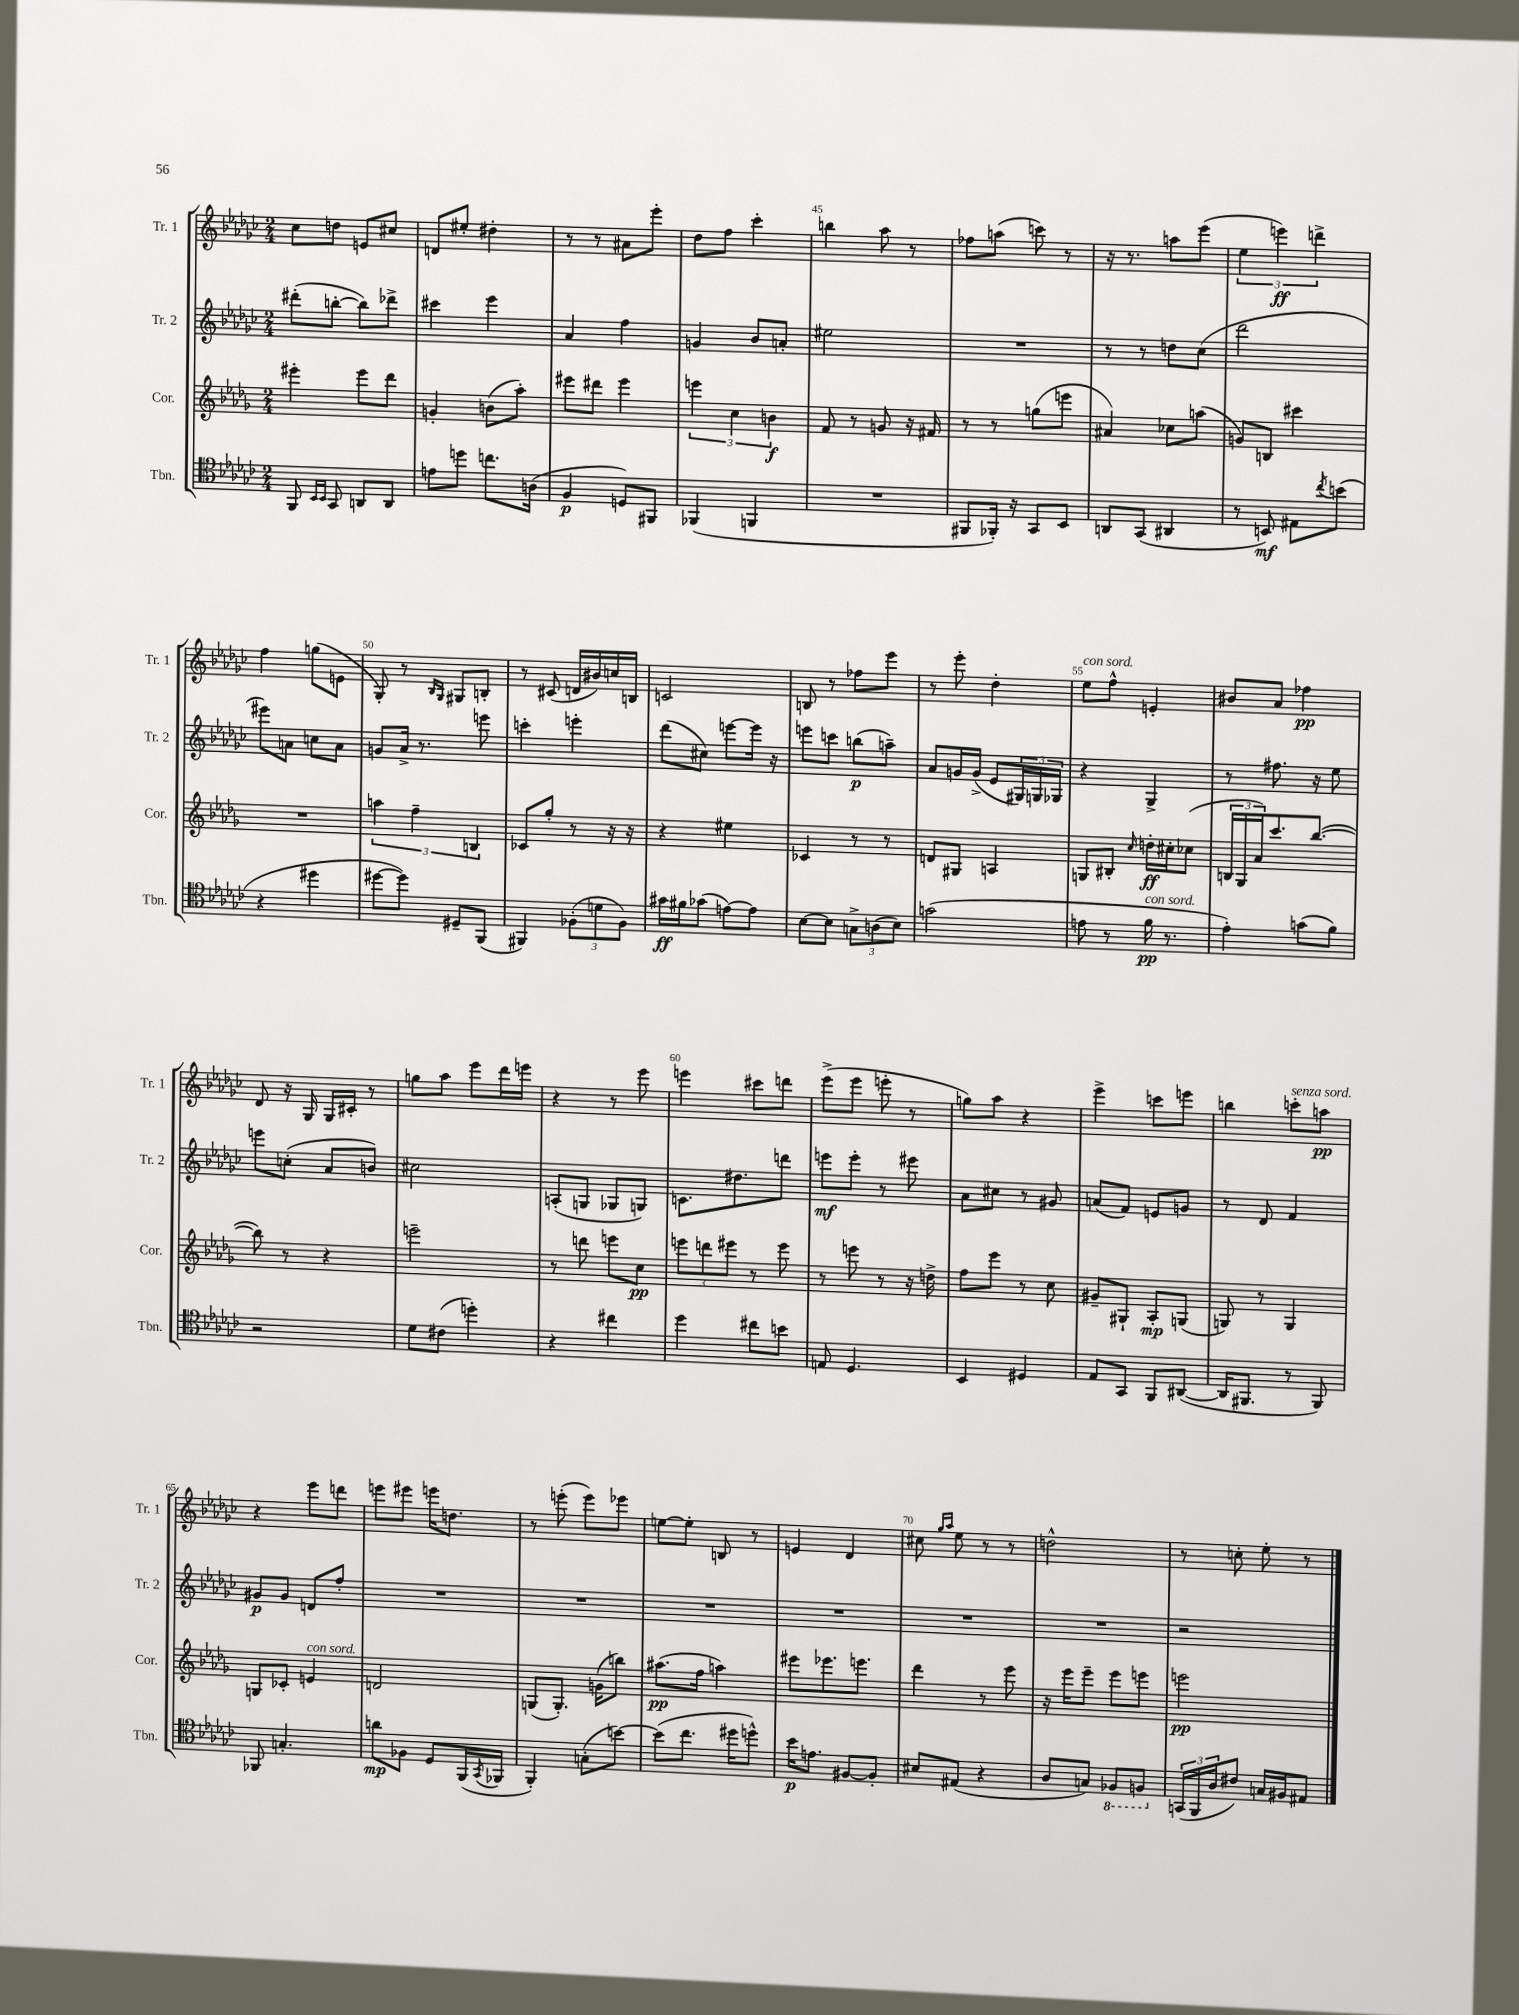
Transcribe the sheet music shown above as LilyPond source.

<<
\new StaffGroup <<
\new Staff = "s0" \with { instrumentName = "Tr. 1" shortInstrumentName = "Tr. 1" } {
    \clef treble \key ges \major \numericTimeSignature \time 2/4
    ces''8 d''8 e'8 cis''8 |
    d'8 eis''8-. dis''4-. |
    r8 r8 ais'8 ees'''8-. |
    des''8 f''8 ces'''4-. |
    b''4 aes''8 r8 |
    fes''8 a''8( c'''8) r8 |
    r16 r8. a''8 ees'''8( |
    \tuplet 3/2 { ees''4 e'''4\ff) d'''4-> } |
    f''4 g''8( e'8 |
    ges8-.) r8 \grace { bes16 ges16 } gis8 b8-. |
    r8 cis'8( d'16 bis'16) c''16 b16 |
    c'2 |
    b8 r8 fes''8 ees'''8 |
    r8 ees'''8-. des''4-. |
    ees''8^\markup { \italic "con sord." } f''8-^ e'4-. |
    bis'8 aes'8 fes''4\pp |
    des'8 r16 ges16 ges16 cis'16-. r8 |
    g''8 aes''8 ees'''8 des'''16 e'''16 |
    r4 r8 ees'''8 |
    e'''4 cis'''8 d'''8 |
    ees'''8->( ees'''8 e'''8-. r8 |
    g''8) aes''8 r4 |
    ees'''4-> c'''8 e'''8 |
    b''4 c'''8-.^\markup { \italic "senza sord." } a''8\pp |
    r4 ees'''8 d'''8 |
    e'''8 eis'''8 e'''16 d''8. |
    r8 e'''8-.( e'''8) ees'''8 |
    e''8~ e''8-. b8 r8 |
    e'4 des'4 |
    cis''8 \grace { ges''16 aes''16 } ees''8 r8 r8 |
    d''2-^ |
    r8 c''8-. ees''8-. r8 \bar "|." |
}
\new Staff = "s1" \with { instrumentName = "Tr. 2" shortInstrumentName = "Tr. 2" } {
    \clef treble \key ges \major \numericTimeSignature \time 2/4
    dis'''8-.( b''8~-. b''8) des'''8-> |
    cis'''4 ees'''4 |
    aes'4 f''4 |
    g'4 bes'8 a'8-. |
    eis''2 |
    R2 |
    r8 r8 d''8 ces''8( |
    des'''2 |
    eis'''8) a'8 c''8 a'8 |
    g'8 aes'16-> r8. e'''8 |
    c'''4-. e'''4-. |
    des'''8( cis''8) e'''8~ e'''16 r16 |
    e'''8 c'''8 b''8\p( a''8--) |
    aes'8 g'16 g'16->( ees'8 \tuplet 3/2 { gis16) g16 ges16 } |
    r4 ges4-> |
    r8 fis''8. r16 ees''8 |
    e'''8 c''8-.( aes'8 b'8) |
    cis''2 |
    a8-.( g8 ges8 g8) |
    c'8. dis''8. d'''8 |
    e'''8\mf e'''8-. r8 eis'''8 |
    aes'8 cis''8 r8 gis'8 |
    a'8( f'8) e'8 g'8 |
    r8 des'8 f'4 |
    gis'8\p gis'8 d'8 f''8-. |
    R2 |
    R2 |
    R2 |
    R2 |
    R2 |
    R2 |
    r2 \bar "|." |
}
\new Staff = "s2" \with { instrumentName = "Cor." shortInstrumentName = "Cor." } {
    \clef treble \key des \major \numericTimeSignature \time 2/4
    eis'''4-. eis'''8 des'''8 |
    g'4-. b'8( aes''8-.) |
    eis'''8 dis'''8 eis'''4 |
    \tuplet 3/2 { e'''4 c''4 b'4\f } |
    f'8 r8 g'8 r16 fis'16 |
    r8 r8 g''8( e'''8 |
    ais'4) ces''8 a''8( |
    g'8) b8 cis'''4 |
    R2 |
    \tuplet 3/2 { a''4 f''4-- b4 } |
    ces'8 ges''8-. r8 r16 r16 |
    r4 eis''4 |
    ces'4 r8 r8 |
    d'8 gis8 a4 |
    g8 bis8-. \grace { c''16 } d''16-.\ff cis''16-. ces''8( |
    \tuplet 3/2 { b16 ges16 aes'16) } c'''8. bes''8.~( |
    bes''8) r8 r4 |
    e'''2-- |
    r8 d'''8 e'''8 c''8\pp |
    \tuplet 3/2 { e'''8 d'''8 eis'''8 } r8 eis'''8 |
    r8 e'''8 r8 r16 d''16-> |
    f''8 ees'''8 r8 c''8 |
    gis'8-- gis8-! aes8-.\mp g8( |
    g8) r8 g4 |
    g8 ces'8-. e'4^\markup { \italic "con sord." } |
    d'2 |
    g8( g8.-.) g'16( b''8) |
    ais''8.\pp( f''16 a''4) |
    eis'''8 ees'''8. e'''8. |
    des'''4 r8 ees'''8 |
    r16 ees'''16 ees'''8-- ees'''8 e'''8 |
    e'''2\pp \bar "|." |
}
\new Staff = "s3" \with { instrumentName = "Tbn." shortInstrumentName = "Tbn." } {
    \clef tenor \key ges \major \numericTimeSignature \time 2/4
    f,8 \grace { bes,16 bes,16 } ges,8 a,8 a,8 |
    e'8 d''8 c''8. a16( |
    f4\p d8) fis,8 |
    fes,4( f,4 |
    R2 |
    fis,8 fes,16-.) r16 ges,8 bes,8 |
    a,8 ges,8( ais,4 |
    r8 b,8\mf) eis8 \acciaccatura { ces''8 } b'8( |
    r4 dis''4 |
    dis''8~ dis''8) dis8-- f,8( |
    fis,4) \tuplet 3/2 { fes8-.( d'8 fes8) } |
    gis'16\ff fis'16 ges'8( e'8~) e'8 |
    bes8~ bes8 \tuplet 3/2 { g8-> a8( bes8) } |
    g'2( |
    e'8 r8 f'16\pp^\markup { \italic "con sord." } r8. |
    ees'4-.) g'8( f'8) |
    r2 |
    des'8 cis'8( d''4-.) |
    r4 cis''4 |
    des''4 cis''8 b'8 |
    e8 des4. |
    bes,4 dis4 |
    ees8 ges,8 f,8 ais,8~( |
    ais,16 fis,8. r8 fis,8) |
    fes,8 g4.-. |
    a'8\mp fes8 des8 f,16( \acciaccatura { ges,8 } fes,16 |
    f,4-.) g8-.( b'8~) |
    b'8( ces''8. dis''16 d''8-^) |
    bes'16\p e'8. fis8~ fis8-. |
    bis8 eis8( r4 |
    aes8 g8) \ottava #-1 fes,8 f,8 \ottava #0 |
    \tuplet 3/2 { g,16( f,16 aes16 } cis'8) g16 fis16 eis8 \bar "|." |
}
>>
>>
\layout { \context { \Score currentBarNumber = #41 \override BarNumber.break-visibility = ##(#f #t #t) barNumberVisibility = #(every-nth-bar-number-visible 5) } }
